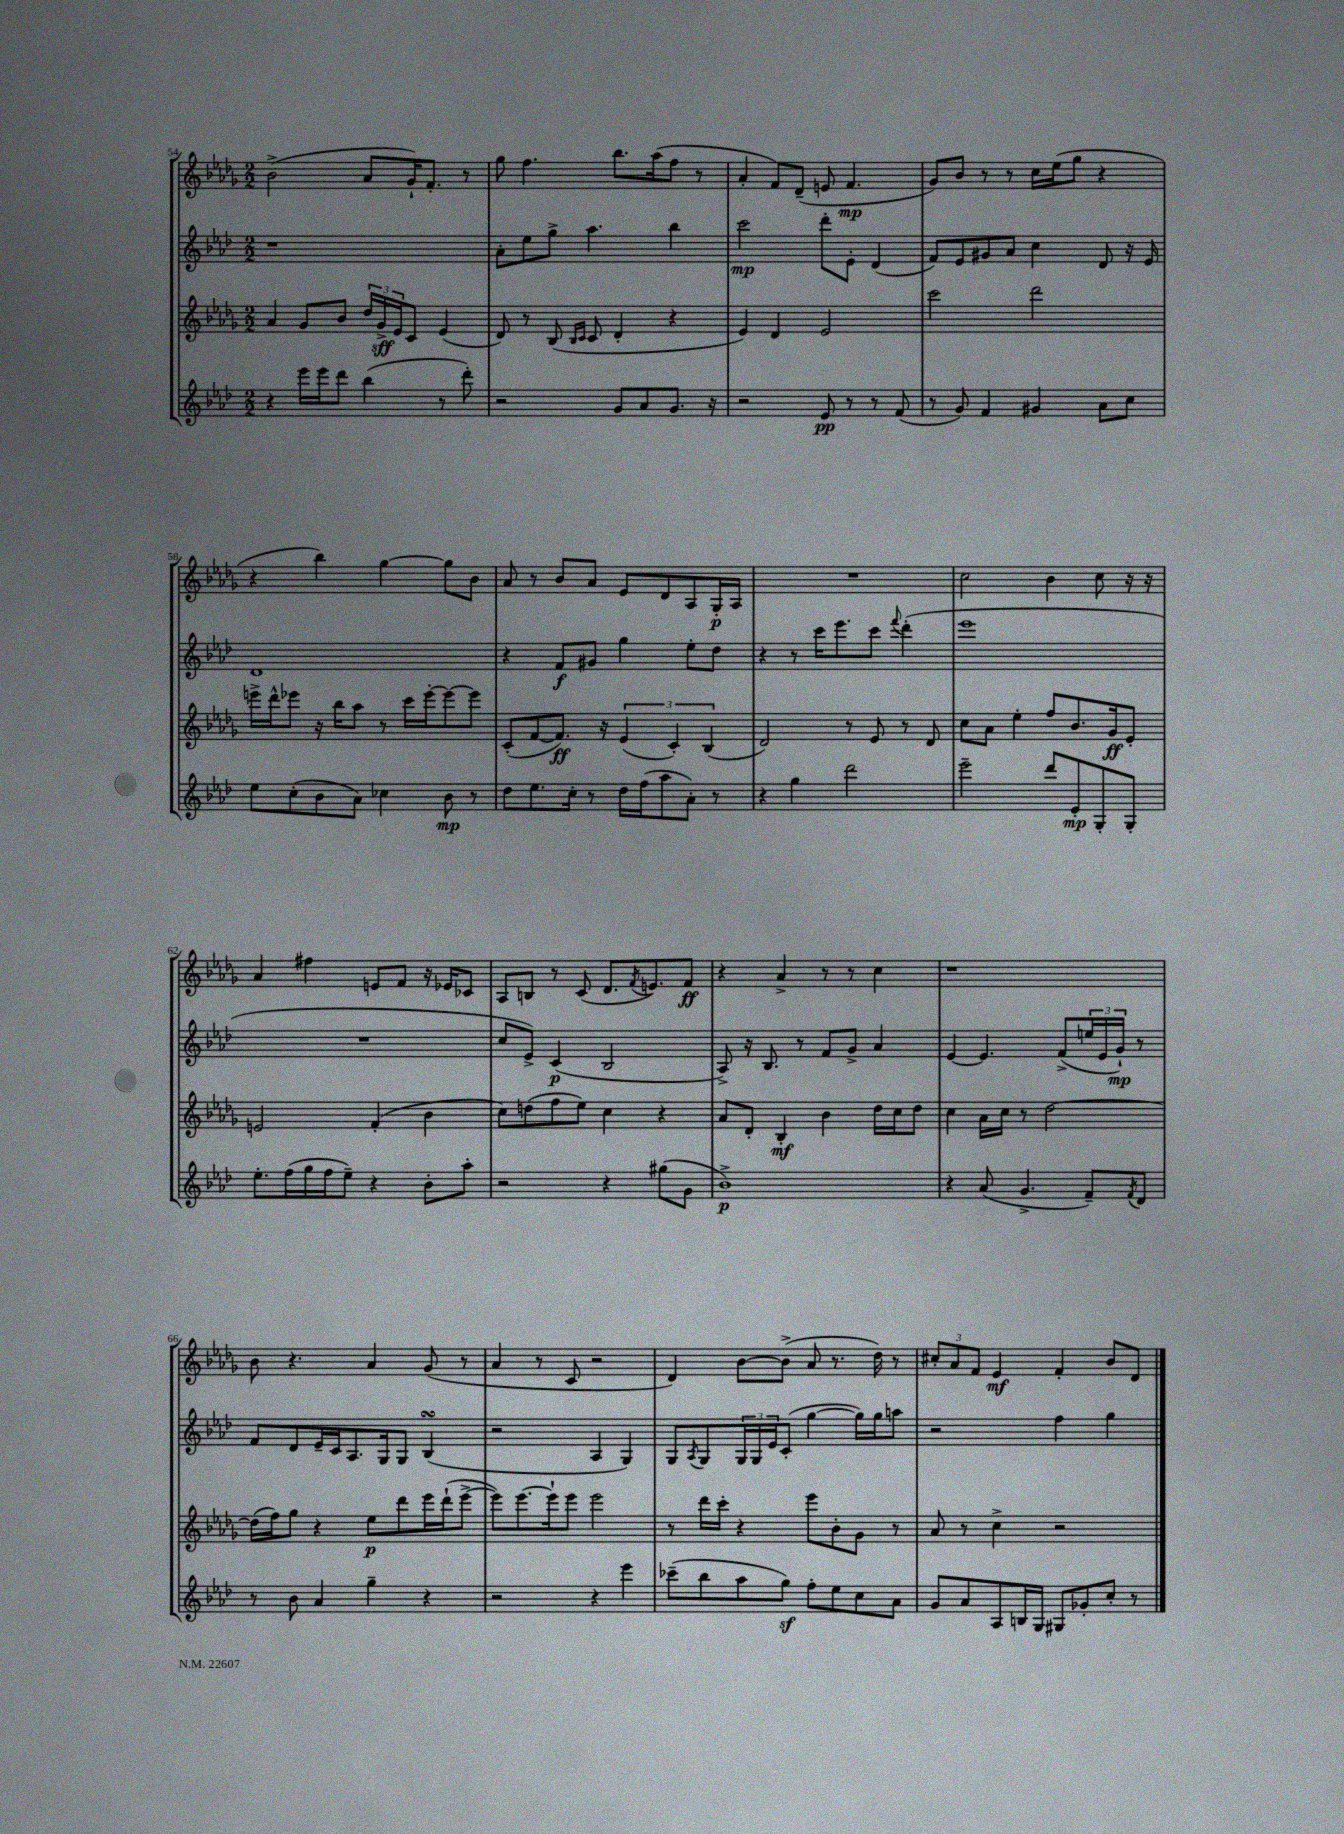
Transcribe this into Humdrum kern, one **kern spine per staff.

**kern	**dynam	**kern	**dynam	**kern	**dynam	**kern	**dynam
*part4	*part4	*part3	*part3	*part2	*part2	*part1	*part1
*staff4	*staff4	*staff3	*staff3	*staff2	*staff2	*staff1	*staff1
*clefG2	*	*clefG2	*	*clefG2	*	*clefG2	*
*k[b-e-a-d-]	*	*k[b-e-a-d-g-]	*	*k[b-e-a-d-]	*	*k[b-e-a-d-g-]	*
*M2/2	*	*M2/2	*	*M2/2	*	*M2/2	*
=54	=54	=54	=54	=54	=54	=54	=54
4r	.	4a-/	.	1r	.	(2b-^\	.
16eee-\LL	.	8g-/L	.	.	.	.	.
16eee-\J	.	.	.	.	.	.	.
8ddd-\J	.	8b-/J	.	.	.	.	.
(4bb-\	.	24dd-/LL	.	.	.	8a-/L	.
.	.	24g-^/	sff	.	.	.	.
.	.	24e-/J	.	.	.	.	.
.	.	8c/J	.	.	.	16g-`/K)	.
.	.	.	.	.	.	8.f'/J	.
8r	.	(4e-/	.	.	.	.	.
8ddd-'\)	.	.	.	.	.	8r	.
=55	=55	=55	=55	=55	=55	=55	=55
2r	.	8d-/)	.	8a-'\L	.	8gg-\	.
.	.	8r	.	8ee-\	.	4.ff\	.
.	.	(8B-/	.	8gg^\J	.	.	.
.	.	16qqB-/LL	.	.	.	.	.
.	.	16qqc/JJ	.	.	.	.	.
.	.	8c/	.	4.aa-\	.	.	.
8g/L	.	4d-'/	.	.	.	8.bb-\L	.
8a-/	.	.	.	.	.	.	.
.	.	.	.	.	.	(16aa-\k	.
8.g/J	.	4r	.	4bb-\	.	8ff\J	.
.	.	.	.	.	.	8r	.
16r	.	.	.	.	.	.	.
=56	=56	=56	=56	=56	=56	=56	=56
2r	.	4e-/)	.	2ccc\	mp	4a-'/	.
.	.	4d-/	.	.	.	8f/L)	.
.	.	.	.	.	.	(8d-~/J	.
8e-/	pp	2e-/	.	8ddd-'\L	.	8en/	.
8r	.	.	.	8e-'\J	.	4.f/	mp
8r	.	.	.	(4d-/	.	.	.
(8f/	.	.	.	.	.	.	.
=57	=57	=57	=57	=57	=57	=57	=57
8r	.	2ccc\	.	8f/L)	.	8g-/L)	.
8g/)	.	.	.	8e-/	.	8b-/J	.
4f/	.	.	.	8g#X/	.	8r	.
.	.	.	.	8a-/J	.	8r	.
4g#X/	.	2ddd-\	.	4cc\	.	16cc\LL	.
.	.	.	.	.	.	(16ee-\J	.
.	.	.	.	.	.	8gg-\J	.
8a-\L	.	.	.	8d-/	.	4r	.
8cc\J	.	.	.	16r	.	.	.
.	.	.	.	16e-/	.	.	.
!!LO:LB:g=z
=58	=58	=58	=58	=58	=58	=58	=58
8ee-\L	.	16eeen^\LL	.	1d-	.	4r	.
.	.	16ddd-^^\J	.	.	.	.	.
(8cc'\	.	8eee-X\J	.	.	.	.	.
8b-\	.	16r	.	.	.	4bb-\)	.
.	.	16bb-\KL	.	.	.	.	.
8a-\J)	.	8aa-\J	.	.	.	.	.
4cc-X\	.	8r	.	.	.	[4gg-\	.
.	.	16ccc\LL	.	.	.	.	.
.	.	[16eee-'\J	.	.	.	.	.
8b-\	mp	8eee-\_	.	.	.	8gg-\L]	.
8r	.	8eee-\J]	.	.	.	8b-\J	.
=59	=59	=59	=59	=59	=59	=59	=59
8dd-\L	.	(8c'/L	.	4r	.	8a-/	.
8.ee-\	.	[8f/	.	.	.	8r	.
.	.	8.f/J])	ff	8f/L	f	8b-/L	.
16cc'\Jk	.	.	.	.	.	.	.
8r	.	.	.	8g#X/J	.	8a-/J	.
.	.	16r	.	.	.	.	.
16dd-\LL	.	(6e-/	.	4gg\	.	8e-/L	.
(16ff\J	.	.	.	.	.	.	.
8aa-\	.	.	.	.	.	8d-/	.
.	.	6c'/)	.	.	.	.	.
8a-'\J)	.	.	.	8ee-'\L	.	8A-/	.
.	.	(6B-/	.	.	.	.	.
8r	.	.	.	8dd-\J	.	16G-'/L	p
.	.	.	.	.	.	16A-/JJ	.
=60	=60	=60	=60	=60	=60	=60	=60
4r	.	2d-/)	.	4r	.	1r	.
4gg\	.	.	.	8r	.	.	.
.	.	.	.	16ccc\KL	.	.	.
.	.	.	.	8.eee-\	.	.	.
2ddd-\	.	8r	.	.	.	.	.
.	.	8e-/	.	8ccc\J	.	.	.
.	.	.	.	8qqfff/	.	.	.
.	.	8r	.	(4ddd-'\	.	.	.
.	.	8d-/	.	.	.	.	.
=61	=61	=61	=61	=61	=61	=61	=61
2eee-~\	.	8cc\L	.	1eee-	.	2cc\	.
.	.	8a-\J	.	.	.	.	.
.	.	4ee-'\	.	.	.	.	.
8ddd-/L	.	8ff/L	.	.	.	4b-\	.
8e-'/	mp	8.b-/	.	.	.	.	.
8G'/	.	.	.	.	.	8cc\	.
.	.	16g-/k	ff	.	.	.	.
8G'/J	.	8e-'/J	.	.	.	16r	.
.	.	.	.	.	.	16r	.
!!LO:LB:g=z
=62	=62	=62	=62	=62	=62	=62	=62
8.ee-'\L	.	2en/	.	1r	.	4a-/	.
(16ff\L	.	.	.	.	.	.	.
16gg\	.	.	.	.	.	4ff#X\	.
16ff\J	.	.	.	.	.	.	.
8ee-~\J)	.	.	.	.	.	.	.
4r	.	(4f'/	.	.	.	8en/L	.
.	.	.	.	.	.	8f/J	.
8b-'\L	.	4b-\	.	.	.	16r	.
.	.	.	.	.	.	16e-X/KL	.
8aa-'\J	.	.	.	.	.	8c-X/J	.
=63	=63	=63	=63	=63	=63	=63	=63
2r	.	8cc\L)	.	8cc/L	.	8A-/L	.
.	.	(8ddn\	.	8e-^/J)	.	8Bn/J	.
.	.	8ff\	.	(4c/	p	8r	.
.	.	8ee-\J)	.	.	.	(8c/	.
4r	.	4cc\	.	2B-/	.	8.d-/L	.
.	.	.	.	.	.	8qf/	.
.	.	.	.	.	.	8.en/)	.
(8gg#X\L	.	4r	.	.	.	.	.
8g\J	.	.	.	.	.	8f/J	ff
=64	=64	=64	=64	=64	=64	=64	=64
1b-^)	p	8a-/L	.	8A-^/)	.	4r	.
.	.	8d-'/J	.	16r	.	.	.
.	.	.	.	8.B-/	.	.	.
.	.	4B-'/	mf	.	.	4a-^/	.
.	.	.	.	8r	.	.	.
.	.	4b-\	.	8f/L	.	8r	.
.	.	.	.	8g^/J	.	8r	.
.	.	16dd-\LL	.	4a-/	.	4cc\	.
.	.	16cc\J	.	.	.	.	.
.	.	8dd-\J	.	.	.	.	.
=65	=65	=65	=65	=65	=65	=65	=65
4r	.	4cc\	.	[4e-/	.	1r	.
(8a-/	.	16a-\LL	.	4.e-/]	.	.	.
.	.	16cc\JJ	.	.	.	.	.
4.g^/	.	8r	.	.	.	.	.
.	.	[2dd-\	.	.	.	.	.
.	.	.	.	(8f^/L	.	.	.
8f~/L)	.	.	.	24een/L	.	.	.
.	.	.	.	24e-/	.	.	.
.	.	.	.	24g`/JJ)	mp	.	.
8qf/	.	.	.	.	.	.	.
8d-/J	.	.	.	8r	.	.	.
!!LO:LB:g=z
=66	=66	=66	=66	=66	=66	=66	=66
8r	.	(16dd-\LL]	.	8f/L	.	8b-\	.
.	.	16ff\J)	.	.	.	.	.
8b-\	.	8gg-\J	.	8d-/	.	4.r	.
4a-/	.	4r	.	16e-~/L	.	.	.
.	.	.	.	16c/J	.	.	.
.	.	.	.	8.A-/	.	.	.
4gg~\	.	8ee-\L	p	.	.	4a-/	.
.	.	.	.	16G/k	.	.	.
.	.	8ddd-\	.	8G/J	.	.	.
4r	.	16eee-\L	.	(4B-sSSS/	.	(8g-/	.
.	.	(16ddd-`\J	.	.	.	.	.
.	.	[8eee-^\J	.	.	.	8r	.
=67	=67	=67	=67	=67	=67	=67	=67
2r	.	8eee-\L])	.	2r	.	4a-/	.
.	.	[8.eee-\	.	.	.	.	.
.	.	.	.	.	.	8r	.
.	.	16eee-`\k]	.	.	.	.	.
.	.	8eee-\J	.	.	.	8c/	.
4r	.	2eee-\	.	4A-/	.	2r	.
4eee-\	.	.	.	4G/)	.	.	.
=68	=68	=68	=68	=68	=68	=68	=68
(8ccc-X~\L	.	8r	.	8G/L	.	4d-/)	.
.	.	.	.	8qA-/	.	.	.
8bb-\	.	16ddd-\LL	.	8G/	.	.	.
.	.	16ccc'\JJ	.	.	.	.	.
8aa-\	.	4r	.	24G/L	.	[8b-\L	.
.	.	.	.	24G/	.	.	.
.	.	.	.	24e-/J	.	.	.
8ggz\J)	.	.	.	(8c'/J	.	(8b-^\J]	.
8ff'\L	.	8eee-\L	.	[4gg\	.	8a-/	.
8ee-\	.	8b-'\	.	.	.	8.r	.
8cc\	.	8g-\J	.	16gg\LL])	.	.	.
.	.	.	.	16gg\J	.	16dd-\)	.
8a-\J	.	8r	.	8aan\J	.	8r	.
=69	=69	=69	=69	=69	=69	=69	=69
8g/L	.	8a-/	.	2r	.	12cc#X'/L	.
.	.	.	.	.	.	12a-/	.
8a-/	.	8r	.	.	.	.	.
.	.	.	.	.	.	12f/J	.
8A-/	.	4cc^\	.	.	.	4e-/	mf
16Bn/L	.	.	.	.	.	.	.
16G/JJ	.	.	.	.	.	.	.
8G#X/L	.	2r	.	4ff\	.	4f'/	.
8g-X'/	.	.	.	.	.	.	.
8cc'/J	.	.	.	4gg\	.	8b-/L	.
8r	.	.	.	.	.	8d-/J	.
==	==	==	==	==	==	==	==
*-	*-	*-	*-	*-	*-	*-	*-
